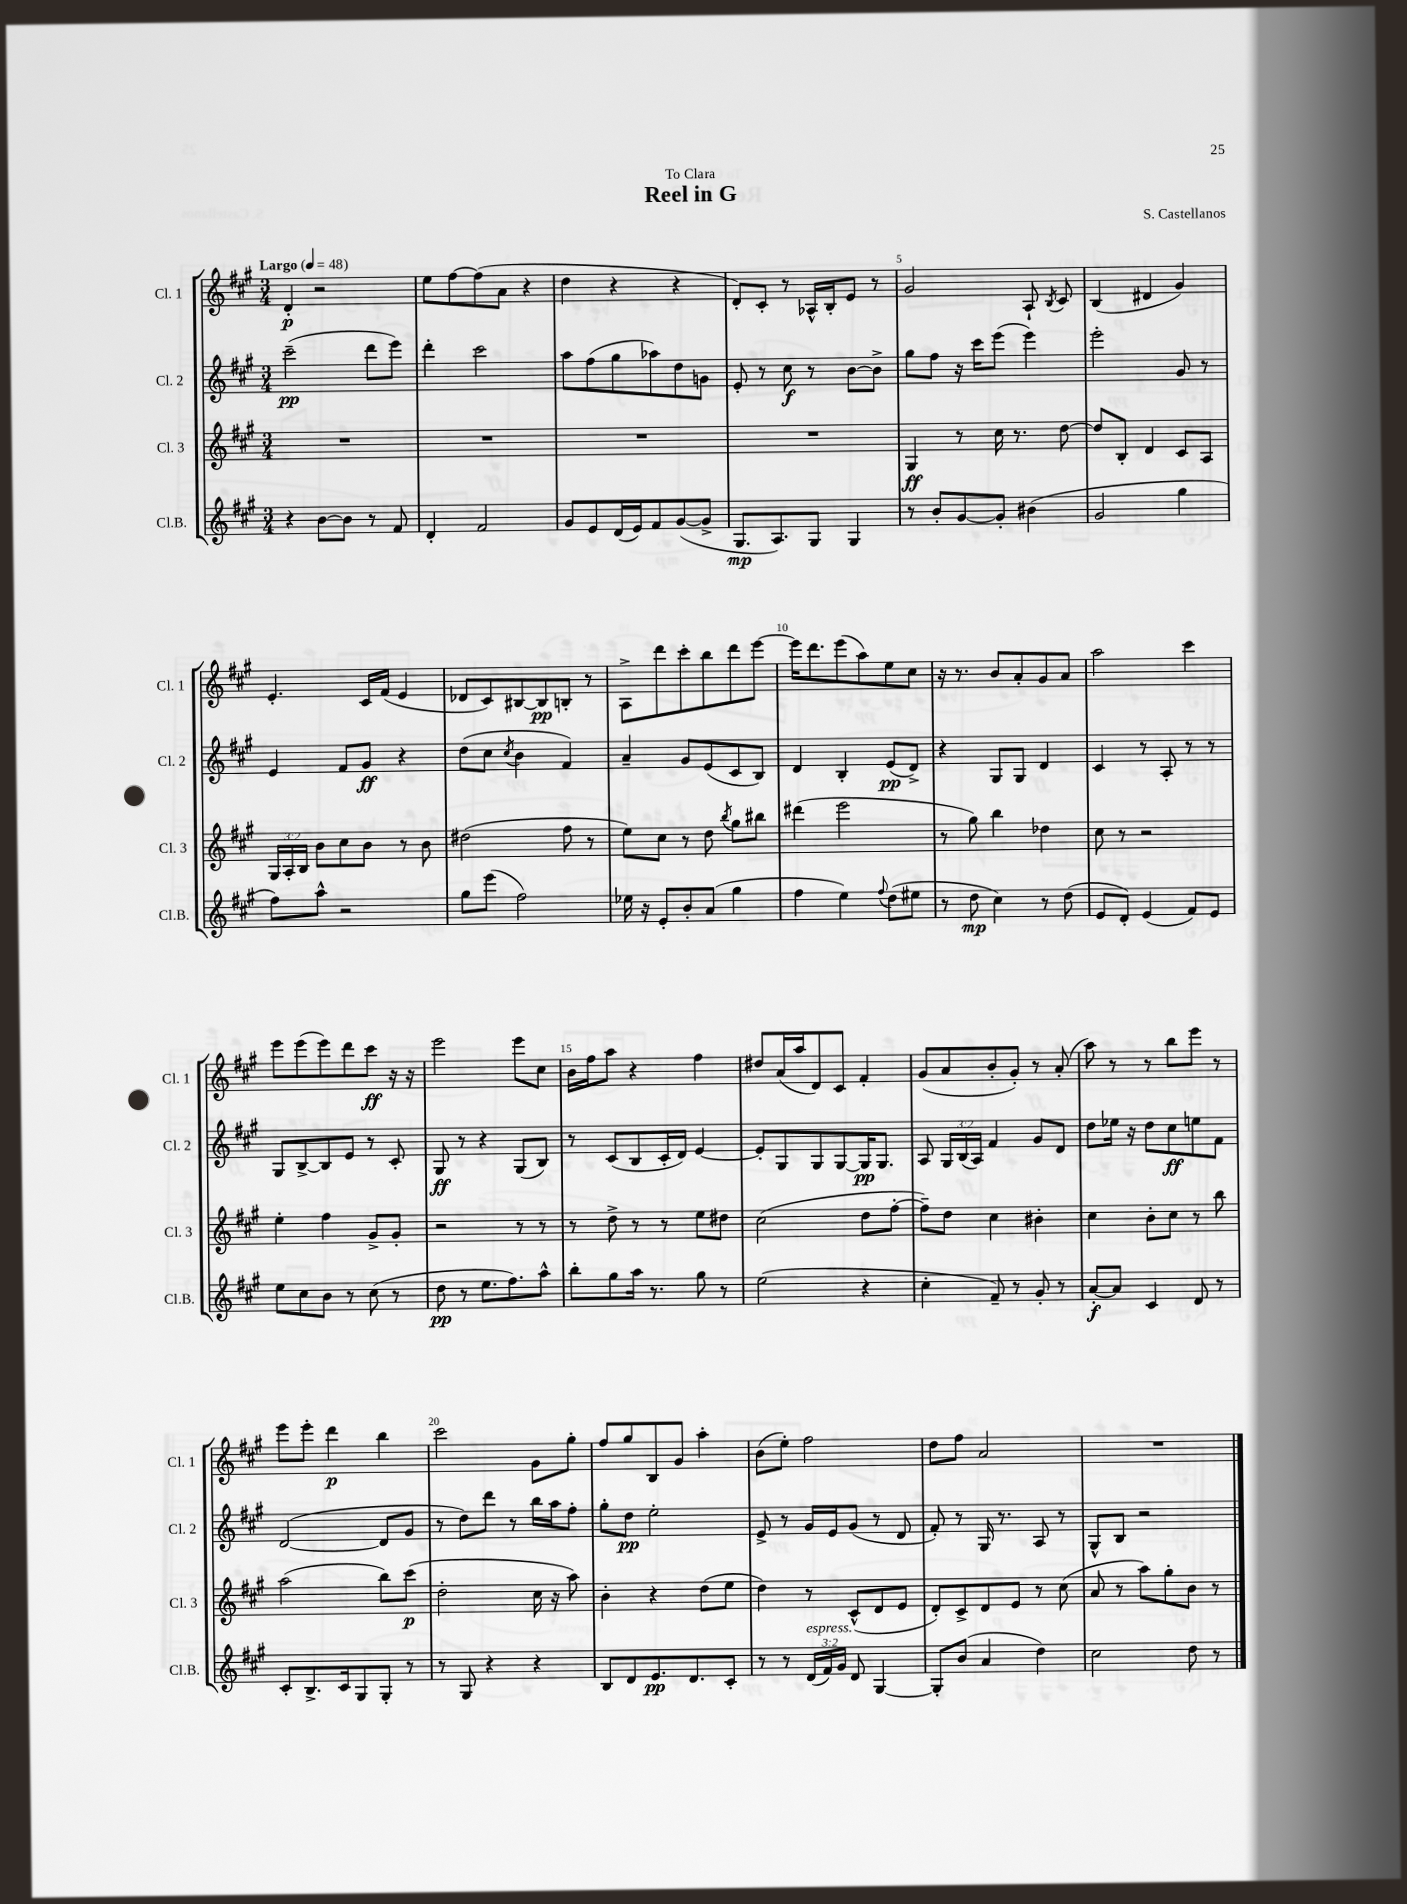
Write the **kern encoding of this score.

**kern	**dynam	**kern	**dynam	**kern	**dynam	**kern	**dynam
*part4	*part4	*part3	*part3	*part2	*part2	*part1	*part1
*staff4	*staff4	*staff3	*staff3	*staff2	*staff2	*staff1	*staff1
*I"Cl.B.	*	*I"Cl. 3	*	*I"Cl. 2	*	*I"Cl. 1	*
*I'Cl.B.	*	*I'Cl. 3	*	*I'Cl. 2	*	*I'Cl. 1	*
*clefG2	*	*clefG2	*	*clefG2	*	*clefG2	*
*k[f#c#g#]	*	*k[f#c#g#]	*	*k[f#c#g#]	*	*k[f#c#g#]	*
*M3/4	*	*M3/4	*	*M3/4	*	*M3/4	*
*MM48	*	*MM48	*	*MM48	*	*MM48	*
=1	=1	=1	=1	=1	=1	=1	=1
!	!	!	!	!	!	!LO:TX:a:B:t=Largo	!
4r	.	2.r	.	(2ccc#~\	pp	4d'/	p
[8b\L	.	.	.	.	.	2r	.
8b\J]	.	.	.	.	.	.	.
8r	.	.	.	8ddd\L	.	.	.
8f#/	.	.	.	8eee\J)	.	.	.
=2	=2	=2	=2	=2	=2	=2	=2
4d'/	.	2.r	.	4ddd'\	.	8ee\L	.
.	.	.	.	.	.	[8ff#\	.
2f#/	.	.	.	2ccc#\	.	(8ff#\]	.
.	.	.	.	.	.	8a\J	.
.	.	.	.	.	.	4r	.
=3	=3	=3	=3	=3	=3	=3	=3
8g#/L	.	2.r	.	8aa\L	.	4dd\	.
8e/	.	.	.	(8ff#\	.	.	.
(16d/L	.	.	.	8gg#\	.	4r	.
16e/J)	.	.	.	.	.	.	.
8f#/	.	.	.	8aa-X\)	.	.	.
([8g#/	.	.	.	8dd\	.	4r	.
8g#^/J]	.	.	.	8gn\J	.	.	.
=4	=4	=4	=4	=4	=4	=4	=4
8.G#/L	mp	2.r	.	8e'/	.	8d'/L)	.
.	.	.	.	8r	.	8c#'/J	.
8.A/)	.	.	.	.	.	.	.
.	.	.	.	8cc#\	f	8r	.
8G#/J	.	.	.	8r	.	16A-X^^/LL	.
.	.	.	.	.	.	16B'/J	.
4G#/	.	.	.	[8b\L	.	8e/J	.
.	.	.	.	8b^\J]	.	8r	.
=5	=5	=5	=5	=5	=5	=5	=5
8r	.	4G#/	ff	8gg#\L	.	2g#/	.
8b'/L	.	.	.	8ff#\J	.	.	.
[8g#/	.	8r	.	16r	.	.	.
.	.	.	.	16ccc#\KL	.	.	.
8g#'/J]	.	16cc#\	.	(8eee\J	.	.	.
.	.	8.r	.	.	.	.	.
(4b#X\	.	.	.	4eee\)	.	8A`/	.
.	.	.	.	.	.	8qB/	.
.	.	[8dd\	.	.	.	8c#/	.
=6	=6	=6	=6	=6	=6	=6	=6
2g#/	.	8dd/L]	.	2eee'\	.	(4B/	.
.	.	8B'/J	.	.	.	.	.
.	.	4d/	.	.	.	4d#X/	.
4gg#\	.	8c#/L	.	8g#/	.	4g#/)	.
.	.	8A/J	.	8r	.	.	.
!!LO:LB:g=z
=7	=7	=7	=7	=7	=7	=7	=7
8ff#\L)	.	24G#/LL	.	4e/	.	4.e'/	.
.	.	24A'/	.	.	.	.	.
.	.	24B/JJ	.	.	.	.	.
8aa^^\J	.	8b\L	.	.	.	.	.
2r	.	8cc#\	.	8f#/L	.	.	.
.	.	8b\J	.	8g#/J	ff	16c#/LL	.
.	.	.	.	.	.	(16f#/JJ	.
.	.	8r	.	4r	.	4e/	.
.	.	8b\	.	.	.	.	.
=8	=8	=8	=8	=8	=8	=8	=8
8gg#\L	.	(2dd#X\	.	(8dd\L	.	8d-X/L	.
(8eee\J	.	.	.	8cc#\J	.	8c#/)	.
.	.	.	.	8qcc#/	.	.	.
2ff#\)	.	.	.	4b\	.	[8B#X/	.
.	.	.	.	.	.	8B#/]	pp
.	.	8ff#\	.	4f#/)	.	8Bn'/J	.
.	.	8r	.	.	.	8r	.
=9	=9	=9	=9	=9	=9	=9	=9
16ee-X\	.	8ee\L)	.	4a~/	.	8A^\L	.
16r	.	.	.	.	.	.	.
8e'/L	.	8cc#\J	.	.	.	8ddd\	.
8b'/	.	8r	.	8g#/L	.	8ccc#'\	.
(8a/J	.	8dd\	.	(8e/	.	8bb\	.
.	.	8qbb/	.	.	.	.	.
4gg#\	.	8gg#\L	.	8c#/	.	8ddd\	.
.	.	8bb#X\J	.	8B/J)	.	[8eee\J	.
=10	=10	=10	=10	=10	=10	=10	=10
4ff#\	.	(4ddd#X\	.	4d/	.	16eee\KL]	.
.	.	.	.	.	.	8.ddd\	.
4ee\)	.	2eee\	.	4B'/	.	(8eee\	.
.	.	.	.	.	.	8aa\)	.
8qqff#/	.	.	.	.	.	.	.
(8dd\L	.	.	.	(8e/L	pp	8ee\	.
8ee#X\J	.	.	.	8d^/J)	.	8cc#\J	.
=11	=11	=11	=11	=11	=11	=11	=11
8r	.	8r	.	4r	.	16r	.
.	.	.	.	.	.	8.r	.
8dd\	mp	8gg#\)	.	.	.	.	.
4cc#\)	.	4bb\	.	8G#/L	.	8b/L	.
.	.	.	.	8G#/J	.	8a'/	.
8r	.	4dd-X\	.	4d/	.	8g#/	.
(8dd\	.	.	.	.	.	8a/J	.
=12	=12	=12	=12	=12	=12	=12	=12
8e/L	.	8cc#\	.	4c#/	.	2aa\	.
8d'/J)	.	8r	.	.	.	.	.
(4e/	.	2r	.	8r	.	.	.
.	.	.	.	8A'/	.	.	.
8f#/L)	.	.	.	8r	.	4ccc#\	.
8e/J	.	.	.	8r	.	.	.
!!LO:LB:g=z
=13	=13	=13	=13	=13	=13	=13	=13
8ee\L	.	4ee'\	.	8G#/L	.	8eee\L	.
8cc#\	.	.	.	[8B^/	.	(8eee\	.
8b\J	.	4ff#\	.	8B/]	.	8eee\)	.
8r	.	.	.	8e/J	.	8ddd\	.
(8cc#\	.	8g#^/L	.	8r	.	8ccc#\J	ff
8r	.	8g#'/J	.	8c#'/	.	16r	.
.	.	.	.	.	.	16r	.
=14	=14	=14	=14	=14	=14	=14	=14
8dd\	pp	2r	.	8G#/	ff	2eee\	.
8r	.	.	.	8r	.	.	.
8.ee\L	.	.	.	4r	.	.	.
8.ff#\)	.	.	.	.	.	.	.
.	.	8r	.	(8G#/L	.	8eee\L	.
8aa^^\J	.	8r	.	8B/J)	.	8cc#\J	.
=15	=15	=15	=15	=15	=15	=15	=15
8bb'\L	.	8r	.	8r	.	16b\LL	.
.	.	.	.	.	.	16ff#\J	.
8gg#\	.	8dd^\	.	(8c#/L	.	8aa\J	.
16aa\Jk	.	8r	.	8B/	.	4r	.
8.r	.	.	.	.	.	.	.
.	.	8r	.	16c#'/L	.	.	.
.	.	.	.	16d/JJ)	.	.	.
8gg#\	.	8ee\L	.	[4e/	.	4ff#\	.
8r	.	8dd#X\J	.	.	.	.	.
=16	=16	=16	=16	=16	=16	=16	=16
(2ee\	.	(2cc#\	.	8e'/L]	.	8dd#X/L	.
.	.	.	.	8G#/	.	(16a/L	.
.	.	.	.	.	.	16aa/J	.
.	.	.	.	8G#/	.	8d/)	.
.	.	.	.	[8G#/	.	8c#/J	.
4r	.	8dd\L	.	16G#/K]	pp	4f#'/	.
.	.	.	.	8.G#/J	.	.	.
.	.	[8ff#'\J	.	.	.	.	.
=17	=17	=17	=17	=17	=17	=17	=17
4cc#'\	.	8ff#~\L])	.	8A/	.	(8g#/L	.
.	.	8dd\J	.	24G#/LL	.	8a/	.
.	.	.	.	(24B/	.	.	.
.	.	.	.	24A/JJ)	.	.	.
8f#~/)	.	4cc#\	.	4f#/	.	8b'/	.
8r	.	.	.	.	.	8g#'/J)	.
8g#'/	.	4b#X'\	.	8g#/L	.	8r	.
8r	.	.	.	8d/J	.	(8a'/	.
=18	=18	=18	=18	=18	=18	=18	=18
[8a'/L	f	4cc#\	.	8dd\L	.	8aa\)	.
8a/J]	.	.	.	16ee-X\Jk	.	8r	.
.	.	.	.	16r	.	.	.
4c#/	.	8b'\L	.	8dd\L	.	8r	.
.	.	8cc#\J	.	8cc#\	ff	8bb\L	.
8d/	.	8r	.	8een\	.	8eee\J	.
8r	.	8bb\	.	8f#\J	.	8r	.
!!LO:LB:g=z
=19	=19	=19	=19	=19	=19	=19	=19
8c#'/L	.	(2aa\	.	([2d/	.	8eee\L	.
8.B^/	.	.	.	.	.	8eee'\J	.
.	.	.	.	.	.	4ddd\	p
16c#/k	.	.	.	.	.	.	.
8G#/	.	.	.	.	.	.	.
8G#'/J	.	8bb\L)	.	8d/L]	.	4bb\	.
8r	.	(8ccc#\J	p	8g#/J	.	.	.
=20	=20	=20	=20	=20	=20	=20	=20
8r	.	2dd'\	.	8r	.	2ccc#\	.
8G#/	.	.	.	8dd\L)	.	.	.
4r	.	.	.	8ddd\J	.	.	.
.	.	.	.	8r	.	.	.
4r	.	16cc#\	.	16bb\LL	.	8g#\L	.
.	.	16r	.	16aa\J	.	.	.
.	.	8aa\)	.	8ff#'\J	.	8gg#'\J	.
=21	=21	=21	=21	=21	=21	=21	=21
8B/L	.	4b'\	.	8gg#'\L	.	8ff#/L	.
8d/	.	.	.	8dd\J	pp	8gg#/	.
8.e/	pp	4r	.	2ee'\	.	8B/	.
.	.	.	.	.	.	8g#/J	.
8.d/	.	.	.	.	.	.	.
.	.	(8dd\L	.	.	.	4aa'\	.
8c#'/J	.	8ee\J	.	.	.	.	.
=22	=22	=22	=22	=22	=22	=22	=22
8r	.	4dd\)	.	8e^/	.	(8b\L	.
8r	.	.	.	8r	.	8ee'\J)	.
!LO:TX:a:i:t=espress.	!	!	!	!	!	!	!
(24d/LL	.	8r	.	16g#/LL	.	2ff#\	.
24f#/)	.	.	.	.	.	.	.
.	.	.	.	16e/J	.	.	.
24g#/JJ	.	.	.	.	.	.	.
8d/	.	(8c#^^/L	.	(8g#/J	.	.	.
[4G#/	.	8d/	.	8r	.	.	.
.	.	8e/J	.	8d/	.	.	.
=23	=23	=23	=23	=23	=23	=23	=23
8G#'/L]	.	8d'/L)	.	8f#'/)	.	8dd\L	.
(8b/J	.	8c#^/	.	8r	.	8ff#\J	.
4a/	.	8d/	.	16G#/	.	2a/	.
.	.	.	.	8.r	.	.	.
.	.	8e/J	.	.	.	.	.
4dd\)	.	8r	.	8A/	.	.	.
.	.	(8cc#\	.	8r	.	.	.
=24	=24	=24	=24	=24	=24	=24	=24
2cc#\	.	8a/	.	8G#^^/L	.	2.r	.
.	.	8r	.	8B/J	.	.	.
.	.	8aa\L)	.	2r	.	.	.
.	.	8gg#'\	.	.	.	.	.
8dd\	.	8b\J	.	.	.	.	.
8r	.	8r	.	.	.	.	.
==	==	==	==	==	==	==	==
*-	*-	*-	*-	*-	*-	*-	*-
